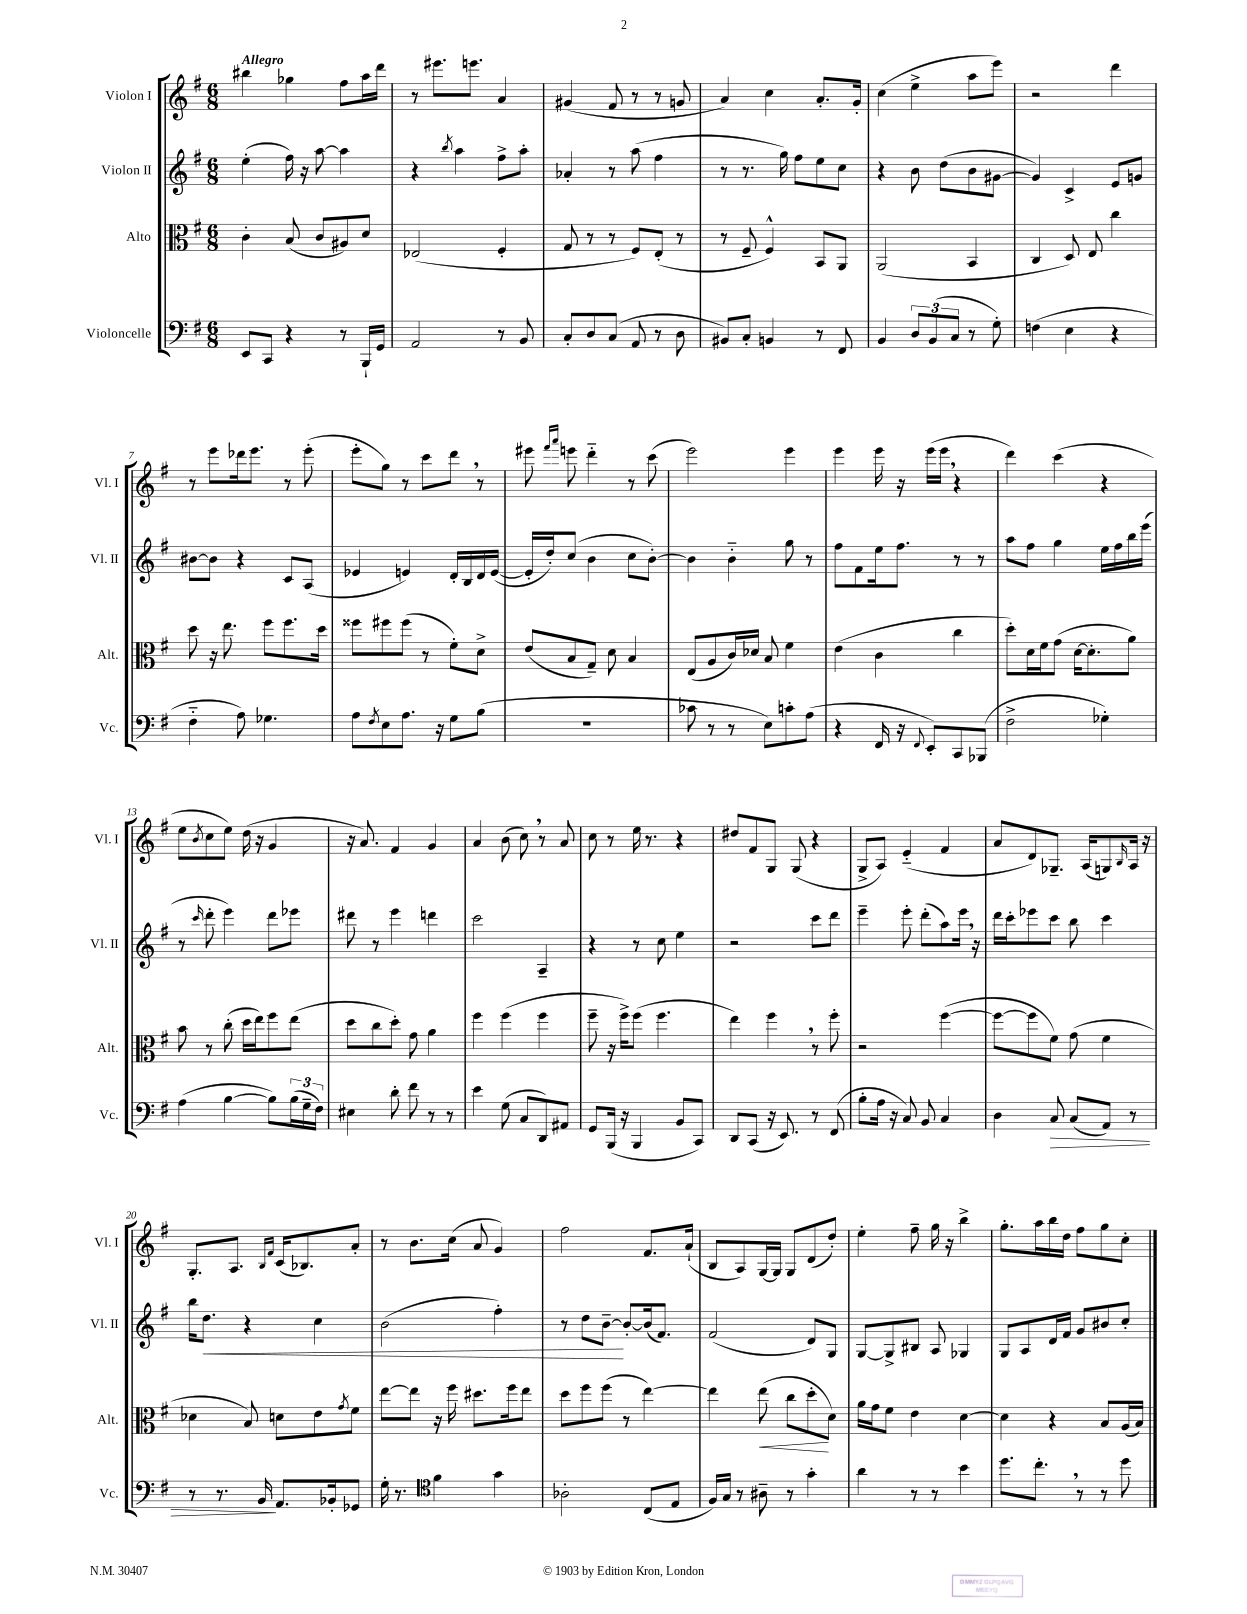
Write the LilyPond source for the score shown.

<<
\new StaffGroup <<
\new Staff = "s0" \with { instrumentName = "Violon I" shortInstrumentName = "Vl. I" } {
    \clef treble \key g \major \numericTimeSignature \time 6/8 \tempo "Allegro"
    bis''4 ges''4 fis''8 a''16 d'''16 |
    r8 eis'''8. e'''8. a'4 |
    gis'4( fis'8 r8 r8 g'8 |
    a'4) c''4 a'8.-. g'16-. |
    c''4( e''4-> a''8 e'''8) |
    r2 d'''4 |
    r8 e'''8 des'''16 e'''8. r8 e'''8-.( |
    e'''8-. g''8) r8 c'''8 d'''8 \breathe r8 |
    eis'''8 \grace { fis'''16 a'''16 } e'''8 d'''4-_ r8 c'''8( |
    e'''2) e'''4 |
    e'''4 e'''16 r16 e'''16( e'''16 \breathe r4 |
    d'''4) c'''4( r4 |
    e''8 \acciaccatura { b'8 } c''8 e''8) d''16( r16 g'4 |
    r16 a'8.) fis'4 g'4 |
    a'4 b'8( c''8) \breathe r8 a'8 |
    c''8 r8 e''16 r8. r4 |
    dis''8 fis'8 g8 g8( r4 |
    g8-> a8) e'4-_( fis'4 |
    a'8 d'8) ges8.-- a16( g8) \grace { b16 } a16 r16 |
    g8.-. a8. \grace { b16 fis'16 } c'16( bes8.) a'8-. |
    r8 b'8. c''16( a'8 g'4) |
    fis''2 fis'8. a'16-!( |
    b8 a8) g16~ g16 g8 d'8( d''8-.) |
    e''4-. fis''8-- g''16 r16 b''4-> |
    g''8.-. a''16 b''16 d''16 fis''8 g''8 c''8-. \bar "|." |
}
\new Staff = "s1" \with { instrumentName = "Violon II" shortInstrumentName = "Vl. II" } {
    \clef treble \key g \major \numericTimeSignature \time 6/8
    e''4-.( fis''16) r16 a''8~ a''4 |
    r4 \acciaccatura { b''8 } a''4 fis''8-> a''8-. |
    aes'4-. r8 a''8( fis''4 |
    r8 r8. g''16) fis''8 e''8 c''8 |
    r4 b'8 d''8( b'8 gis'8~ |
    gis'4) c'4-> e'8 g'8 |
    bis'8~ bis'8 r4 c'8 a8( |
    ees'4 e'4) d'16-. b16 d'16 e'16~( |
    e'16-. d''16-.) c''8( b'4 c''8 b'8~-.) |
    b'4 b'4-_ g''8 r8 |
    fis''8 fis'8 e''16 fis''8. r8 r8 |
    a''8 fis''8 g''4 e''16 fis''16 b''16 e'''16( |
    r8 \grace { c'''16 } d'''8-. e'''4) d'''8 ees'''8 |
    dis'''8 r8 e'''4 d'''4 |
    c'''2 a4-- |
    r4 r8 c''8 e''4 |
    r2 c'''8 d'''8 |
    e'''4-- e'''8-. d'''8-.( a''8) e'''16 \breathe r16 |
    d'''16 c'''16-. ees'''8 c'''8 b''8 c'''4 |
    b''16 d''8.\< r4 c''4 |
    b'2( fis''4-.) |
    r8 d''8 b'8~--\! b'8~-. b'16( fis'8.) |
    fis'2( d'8) g8 |
    g8~ g8-> bis8 a8 ges4 |
    g8 a8 d'16 fis'16 g'8 bis'8 c''8-. \bar "|." |
}
\new Staff = "s2" \with { instrumentName = "Alto" shortInstrumentName = "Alt." } {
    \clef alto \key g \major \numericTimeSignature \time 6/8
    c'4-. b8( c'8 ais8) d'8 |
    ees2( fis4-. |
    g8 r8 r8 fis8) e8-.( r8 |
    r8 fis8-- fis4-^) b,8 a,8 |
    a,2( b,4 |
    c4 d8) e8 c''4 |
    d''8 r16 e''8. fis''8 fis''8. d''16 |
    fisis''8 fis''8 fis''8( r8 fis'8-.) d'8-> |
    e'8( b8 g8--) d'8 b4 |
    e8( a8 c'16) des'16 b8 fis'4 |
    e'4( c'4 c''4 |
    d''8-.) d'16 fis'16 g'8( d'16~ d'8.-. a'8) |
    b'8 r8 c''8-.( d''16 e''16) fis''8 e''8( |
    d''8 c''8 d''8-.) g'8 a'4 |
    fis''4 fis''4( fis''4 |
    fis''8-- r16 fis''16->) fis''8( fis''4. |
    e''4) fis''4 \breathe r8 fis''8-. |
    r2 fis''4~( |
    fis''8~ fis''8 fis'8) g'8( fis'4 |
    des'4 b8) d'8 e'8 \acciaccatura { g'8 } fis'8 |
    e''8~ e''8 r16 fis''16 dis''8. fis''16 e''8 |
    d''8 fis''8 fis''8( r8 e''4~) |
    e''4 e''8\<( c''8 d''8-.\! d'8) |
    a'16 g'16 fis'8 e'4 d'4~ |
    d'4 r4 b8 a16( b16) \bar "|." |
}
\new Staff = "s3" \with { instrumentName = "Violoncelle" shortInstrumentName = "Vc." } {
    \clef bass \key g \major \numericTimeSignature \time 6/8
    e,8 c,8 r4 r8 b,,16-! g,16 |
    a,2 r8 b,8 |
    c8-. d8 c8( a,8 r8 d8 |
    bis,8) c8-. b,4 r8 fis,8 |
    b,4 \tuplet 3/2 { d8 b,8( c8 } r8 g8-.) |
    f4( e4 r4 |
    fis4-_ a8) ges4. |
    a8 \acciaccatura { fis8 } e8 a8. r16 g8 b8( |
    R2. |
    ces'8 r8 r8 e8) c'8-. a8( |
    r4 fis,16 r16 \appoggiatura { fis,8 } e,8-.) c,8 bes,,8( |
    fis2-> ges4-.) |
    a4( b4~ b8) \tuplet 3/2 { b16( g16-- fis16) } |
    eis4 d'8-. fis'8 r8 r8 |
    e'4 g8( c8 d,8) ais,8 |
    g,8 b,,16( r16 b,,4 b,8 c,8) |
    d,8 c,8( r16 e,8.) r8 fis,8( |
    b8-. a16 r16 c8) b,8 c4 |
    d4 c8\> c8( a,8) r8 |
    r8 r8. b,16\! a,8. bes,16-. ges,8 |
    g16-. r8. \clef tenor fis'4 g'4 |
    aes2-. c8( e8 |
    fis16) g16 r8 ais8-- r8 g'4-. |
    a'4 r8 r8 b'4 |
    d''8. c''8.-. \breathe r8 r8 d''8 \bar "|." |
}
>>
>>
